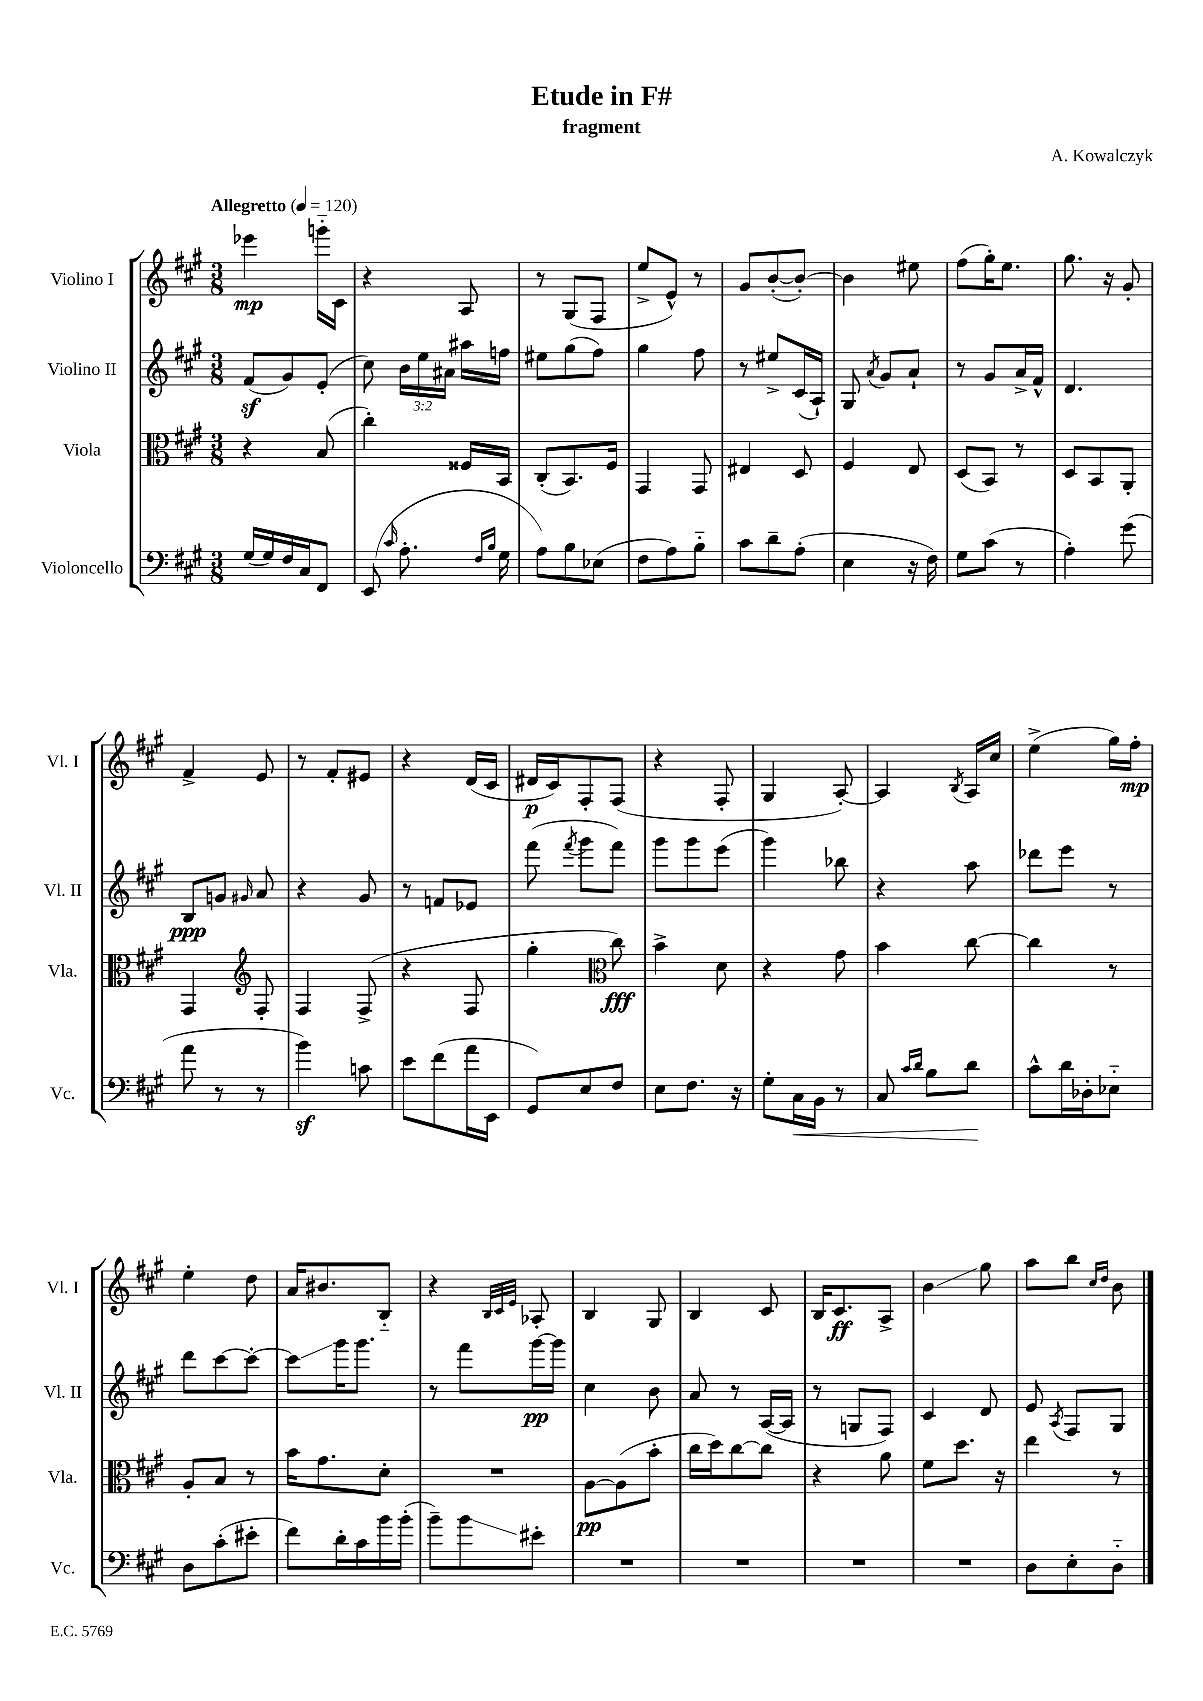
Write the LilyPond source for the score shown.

\header { title = "Etude in F#" composer = "A. Kowalczyk" subtitle = "fragment" }
<<
\new StaffGroup <<
\new Staff = "s0" \with { instrumentName = "Violino I" shortInstrumentName = "Vl. I" } {
    \clef treble \key a \major \numericTimeSignature \time 3/8 \tempo "Allegretto" 4 = 120
    \autoBeamOff ees'''4\mp g'''16[-_ cis'16] |
    r4 a8 |
    r8 gis8[( fis8] |
    e''8[-> e'8]-^) r8 |
    gis'8[ b'8~-.( b'8]~-.) |
    b'4 eis''8 |
    fis''8[( gis''16-.) e''8.] |
    gis''8. r16 gis'8-. |
    fis'4-> e'8 |
    r8 fis'8[-. eis'8] |
    r4 d'16[( cis'16] |
    dis'16[\p cis'16) fis8-. fis8]( |
    r4 fis8-. |
    gis4 a8~-.) |
    a4 \acciaccatura { b8 } a16[ cis''16] |
    e''4->( gis''16[) fis''16]-.\mp |
    e''4-. d''8 |
    a'16[ bis'8. b8]-_ |
    r4 \grace { b32[ cis'32 e'32] } aes8-. |
    b4 gis8 |
    b4 cis'8 |
    b16[ cis'8.\ff a8]-> |
    b'4\glissando gis''8 |
    a''8[ b''8] \grace { cis''16[ d''16] } b'8 \bar "|." |
}
\new Staff = "s1" \with { instrumentName = "Violino II" shortInstrumentName = "Vl. II" } {
    \clef treble \key a \major \numericTimeSignature \time 3/8 \override Staff.TupletNumber.text = #tuplet-number::calc-fraction-text
    \autoBeamOff fis'8[\sf( gis'8) e'8]-.( |
    cis''8) \tuplet 3/2 { b'16[ e''16 ais'16] } ais''16[ f''16] |
    eis''8[ gis''8( fis''8]) |
    gis''4 fis''8 |
    r8 eis''8[-> cis'16( a16]-!) |
    gis8 \acciaccatura { a'8 } gis'8[ a'8]-! |
    r8 gis'8[ a'16-> fis'16]-^ |
    d'4. |
    b8[\ppp g'8] \grace { gis'16 } a'8 |
    r4 gis'8 |
    r8 f'8[ ees'8] |
    fis'''8( \acciaccatura { fis'''8 } gis'''8[ fis'''8]) |
    gis'''8[ gis'''8 e'''8]( |
    gis'''4) bes''8 |
    r4 a''8 |
    des'''8[ e'''8] r8 |
    d'''8[ cis'''8~ cis'''8]~-. |
    cis'''8[\glissando gis'''16 gis'''8.] |
    r8 fis'''8[ gis'''16~\pp gis'''16] |
    cis''4 b'8 |
    a'8 r8 a16[~( a16] |
    r8 g8[ fis8]) |
    cis'4 d'8 |
    e'8 \acciaccatura { a8 } fis8[ gis8] \bar "|." |
}
\new Staff = "s2" \with { instrumentName = "Viola" shortInstrumentName = "Vla." } {
    \clef alto \key a \major \numericTimeSignature \time 3/8
    \autoBeamOff r4 b8( |
    cis''4-.) fisis16[ b,16] |
    cis8[-.( b,8.) fis16] |
    gis,4 gis,8 |
    eis4 d8 |
    fis4 e8 |
    d8[( b,8]) r8 |
    d8[ b,8 a,8]-. |
    gis,4 \clef treble fis8-. |
    fis4 fis8->( |
    r4 fis8 |
    gis''4-. \clef alto cis''8\fff) |
    b'4-> d'8 |
    r4 gis'8 |
    b'4 cis''8~ |
    cis''4 r8 |
    a8[-. b8] r8 |
    b'16[ gis'8. d'8]-. |
    R4. |
    a8[~\pp a8( b'8]-. |
    cis''16[ d''16) cis''8~ cis''8] |
    r4 a'8 |
    fis'8[ d''8.] r16 |
    e''4 r8 \bar "|." |
}
\new Staff = "s3" \with { instrumentName = "Violoncello" shortInstrumentName = "Vc." } {
    \clef bass \key a \major \numericTimeSignature \time 3/8
    \autoBeamOff gis16[( gis16) fis16 cis16 fis,8] |
    e,8( \grace { cis'16 } a8.-. \grace { fis16[ b16] } gis16 |
    a8[) b8 ees8]( |
    fis8[ a8) b8]-_ |
    cis'8[ d'8-- a8]-.( |
    e4 r16 fis16) |
    gis8[ cis'8]( r8 |
    a4-.) gis'8( |
    a'8 r8 r8 |
    b'4\sf) c'8 |
    e'8[ fis'8( a'16 e,16] |
    gis,8[) e8 fis8] |
    e8[ fis8.] r16 |
    gis8[-. cis16\< b,16] r8 |
    cis8 \grace { cis'16[ d'16] } b8[ d'8]\! |
    cis'8[-^ d'16 des16-. ees8]-_ |
    d8[ cis'8-.( eis'8]-. |
    fis'8[) d'16-. cis'16 b'16 b'16]-.( |
    b'8[--) b'8\glissando eis'8]-. |
    R4. |
    R4. |
    R4. |
    R4. |
    d8[ e8-. d8]-_ \bar "|." |
}
>>
>>
\layout { \context { \Score \remove "Bar_number_engraver" } }
